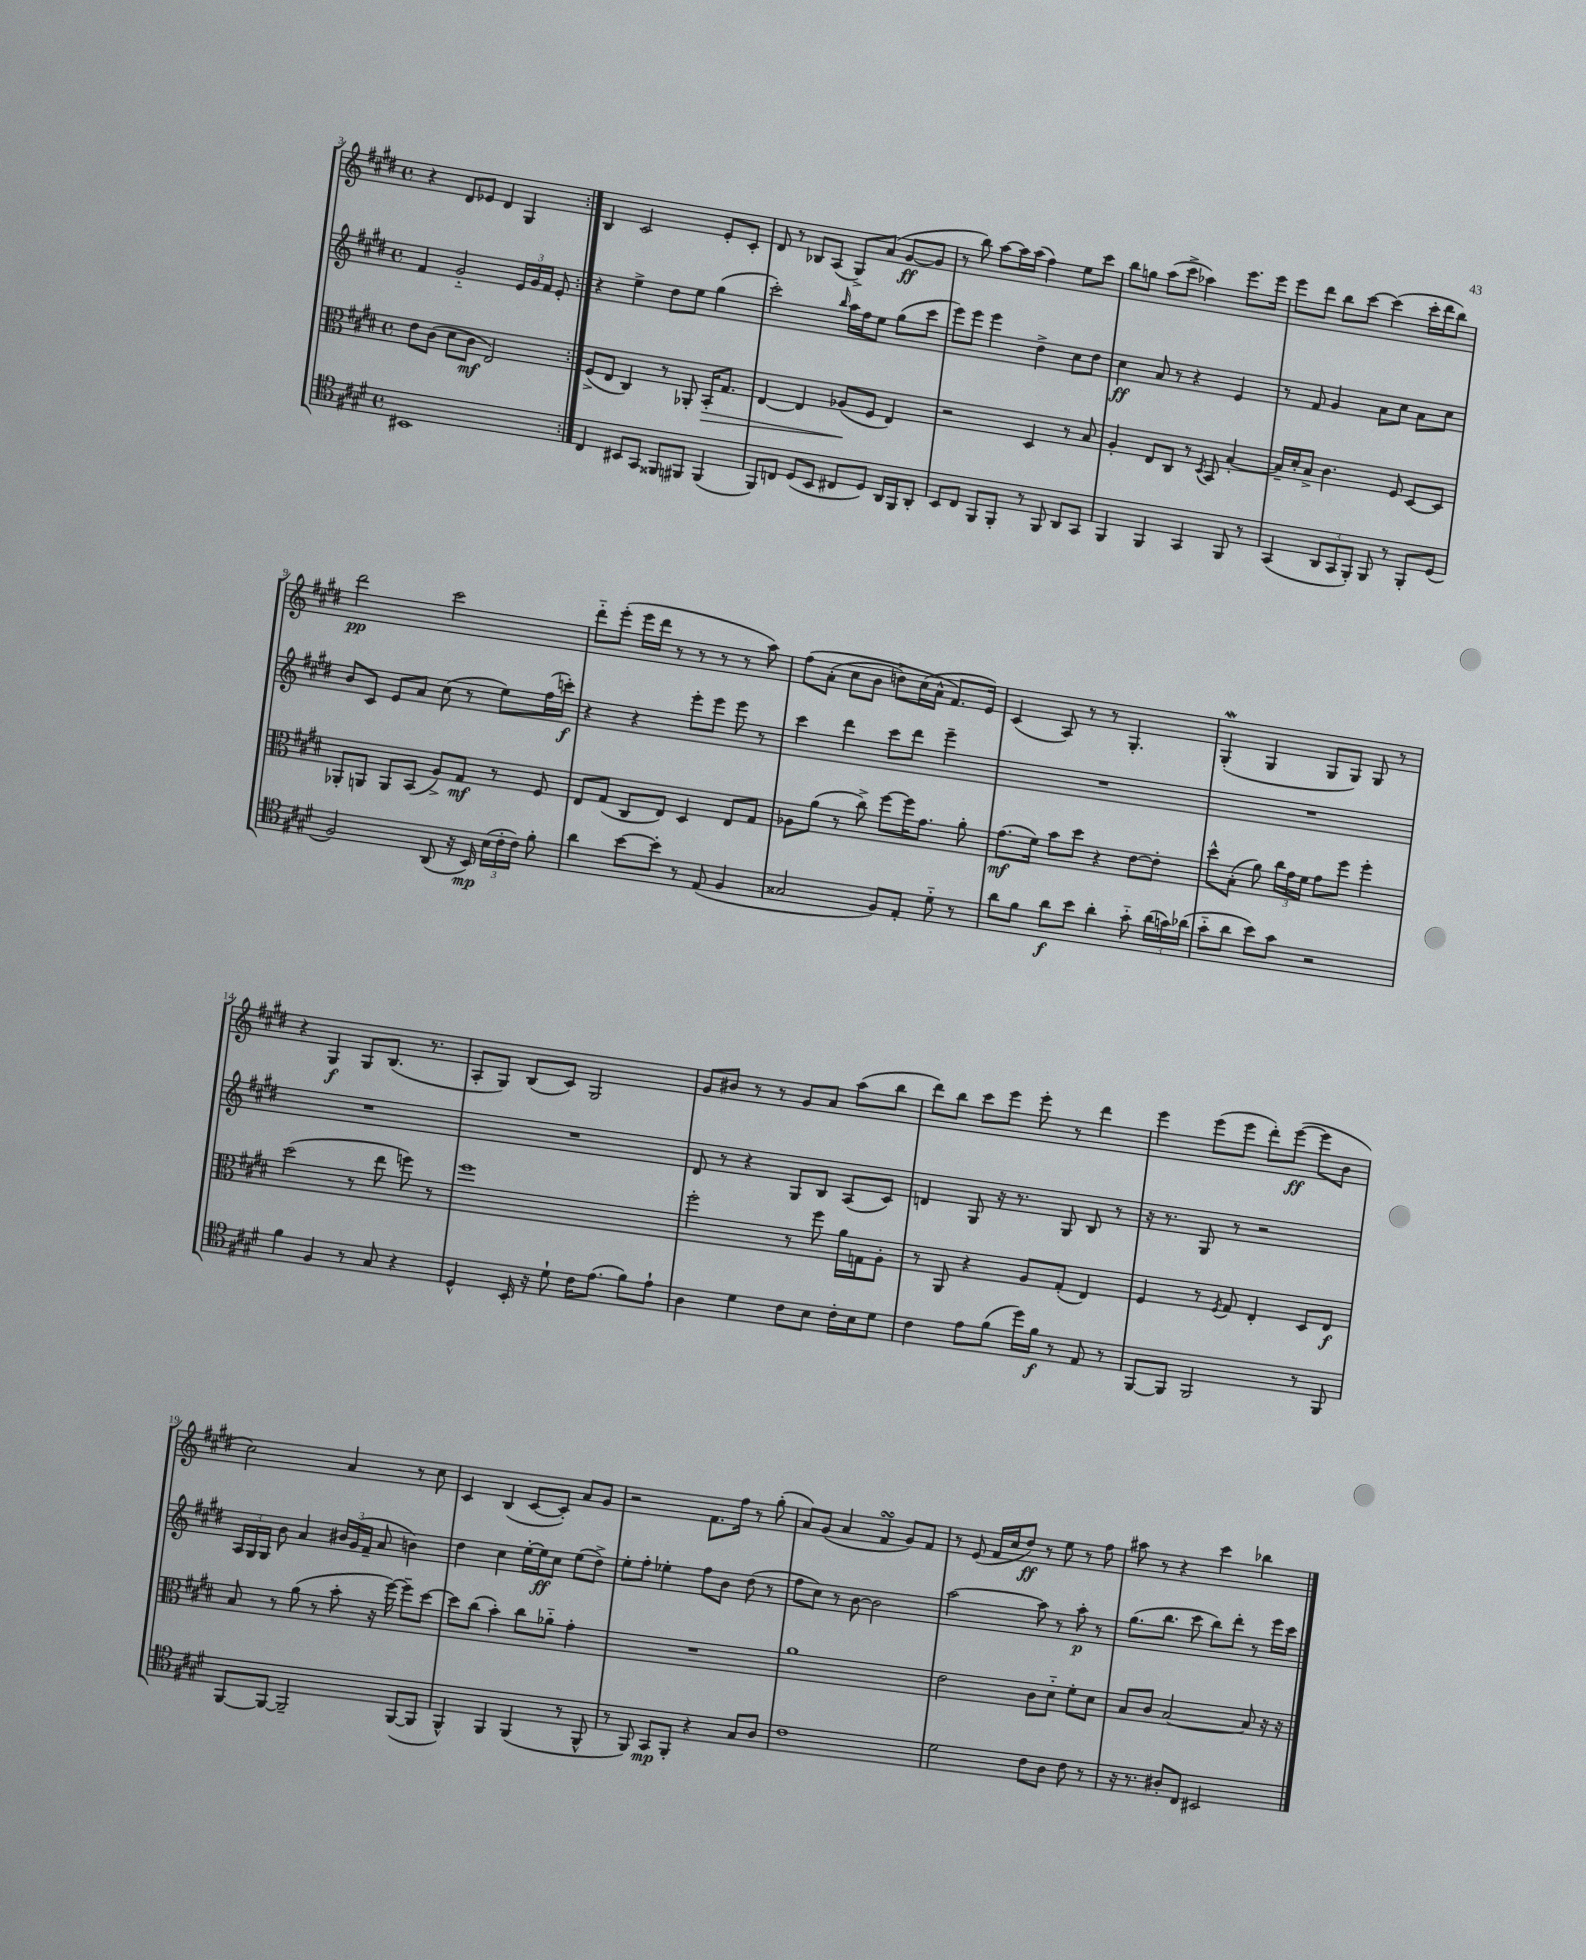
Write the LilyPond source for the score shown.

<<
\new StaffGroup <<
\new Staff = "s0" {
    \clef treble \key e \major \defaultTimeSignature \time 4/4
    \autoBeamOff \repeat volta 2 { r4 dis'8[ ees'8] dis'4 gis4 | }
    b4 cis'2 e'8[-. cis'8]-. |
    dis'8 r8 bes8[ a8]( gis8[->) a'8]( gis'8[~\ff gis'8] |
    r8 b''8) a''8[~ a''16 a''16]( fis''4) e''8[ cis'''8] |
    b''8[ g''8] a''8[( cis'''8]-> aes''4) e'''8.[ e'''16] |
    e'''8[ dis'''8] b''8[ cis'''8]~ cis'''4( cis'''16[-. dis'''16 b''8]) |
    dis'''2\pp cis'''2 |
    dis'''8[-_ e'''8]-.( e'''16[ dis'''16] r8 r8 r8 r8 a''8) |
    fis''8[\( a'8]-.( cis''8[ b'8] d''8[->) cis''16( a'16]-^ fis'8.[\) e'16]) |
    cis'4( a8) r8 r8 gis4.-. |
    gis4-.\mordent( gis4 gis8[ gis8]) gis8 r8 |
    r4 gis4\f gis8[ b8.]( r8. |
    a8[-. gis8]) b8[( cis'8]) gis2 |
    gis'8[ bis'8] r8 r8 gis'8[ a'8] a''8[( b''8] |
    dis'''8[) b''8] cis'''8[ e'''8] e'''8-. r8 dis'''4 |
    e'''4 e'''8[( e'''8] dis'''8[-.) e'''8]~\ff( e'''8[ b'8] |
    cis''2) a'4 r8 cis''8 |
    cis'4 b4( cis'8[~ cis'8]-.) a'8[ gis'8] |
    r2 fis'8.[ fis''16] r8 gis''8-.( |
    a'8[) gis'8]( a'4 fis'4\turn gis'8[) fis'8] |
    r8 e'8( fis'16[ cis''16 dis''8]\ff) r8 e''8 r8 fis''8 |
    ais''8 r8 r4 cis'''4 bes''4 \bar "|." |
}
\new Staff = "s1" {
    \clef treble \key e \major \defaultTimeSignature \time 4/4
    \autoBeamOff \repeat volta 2 { fis'4 gis'2-_ \tuplet 3/2 { e'16[ gis'16 fis'16] } e'8-. | }
    r4 e''4-> dis''8[ e''8] gis''4( |
    cis'''2-.) \grace { b''16 } a''16[ fis''16 e''8] gis''8[( cis'''8] |
    e'''8[) e'''8] e'''4 dis''4-> cis''8[ dis''8] |
    cis''4\ff a'8 r8 r4 e'4 |
    r8 fis'8 gis'4 a'8[ cis''8] a'8[ cis''8] |
    b'8[ cis'8] e'8[ a'8] cis''8( r8 e''8[) fis''16( c'''16]-.\f) |
    r4 r4 e'''8[-. e'''8] e'''8 r8 |
    cis'''4 dis'''4 cis'''8[ dis'''8] e'''4-- |
    R1 |
    R1 |
    R1 |
    R1 |
    dis'8 r8 r4 gis8[ b8] a8[( cis'8]) |
    d'4 gis8 r16 r8. gis8 b8 r8 |
    r16 r8. gis8 r8 r2 |
    \tuplet 3/2 { a16[ gis16 gis16] } b'8 a'4 \tuplet 3/2 { bis'16[ gis'16( fis'16]-- } a'8 b'4) |
    dis''4 cis''4 e''16[~-. e''16\ff cis''8] e''8[( dis''8]->) |
    e''8[-. fis''8]-. ees''4-. fis''8[ b'8] dis''8( r8 |
    fis''8[ cis''8]) r8 b'8~ b'2 |
    a''2~ a''8 r8 a''8-.\p r8 |
    gis''8.[( b''8.] cis'''8 b''8[) dis'''8]-. r8 e'''16[ cis'''16] \bar "|." |
}
\new Staff = "s2" {
    \clef alto \key e \major \defaultTimeSignature \time 4/4
    \autoBeamOff \repeat volta 2 { e'8[ cis'8]( dis'8[ cis'8]\mf e2) | }
    fis8[->( e8] cis4) r8 aes,8-. b,16[-.\> gis8.] |
    e4~ e4 aes8[\!( fis8] e4) |
    r2 dis4 r8 b8 |
    a4-. e8[ cis8] r8 \acciaccatura { dis8 } b,8 b4~-. |
    b16[-- dis'16-. b8]-> cis'4. fis8 dis8[~ dis8] |
    aes,8[-. a,8] a,8[ b,8]( a8[->) gis8]\mf r8 fis8 |
    e8[ gis8]( cis8[ e8]) dis4 e8[ gis8] |
    aes8[ a'8]( r8 cis''8->) fis''8[~ fis''16 gis'8.] a'8-. |
    gis'8.[\mf( fis'16]) b'8[ dis''8] r4 e'8[~ e'8]-. |
    dis''8[-^ b8]-.( a'8) \tuplet 3/2 { cis''16[ gis'16 fis'16] } gis'8[ fis''8] fis''4-. |
    dis''2( r8 e''8 f''8) r8 |
    fis''1 |
    fis''2-. r8 fis''8 a'16[ g16 a8]-. |
    r8 a,8 r4 a8[ gis8]-.( e4) |
    fis4 r8 \acciaccatura { fis8 } gis8 e4-. dis8[ e8]\f |
    b8 r8 a'8( r8 b'8-. r16 fis''16~) fis''8[-- dis''8]~ |
    dis''8[ cis''8]( b'4-.) cis''8[ aes'8]-_ gis'4-. |
    R1 |
    a'1 |
    e'2 cis'8[ dis'8]-_ fis'8[-. dis'8] |
    b8[ cis'8] b2~ b8 r16 r16 \bar "|." |
}
\new Staff = "s3" {
    \clef tenor \key e \major \defaultTimeSignature \time 4/4
    \autoBeamOff \repeat volta 2 { bis,1 | }
    cis4 bis,8[ gis,8] fisis,8[ fis,8] fis,4( |
    fis,8[) c8] dis8[( b,8] cis8[ dis8]) a,16[ fis,16 a,8]-. |
    b,8[ cis8] fis,8[ fis,8]-. r8 fis,8 a,8[ gis,8] |
    fis,4 fis,4 gis,4 fis,8 r8 |
    gis,4( \tuplet 3/2 { a,8[ gis,8 fis,8]-.) } fis,8 r8 fis,8[-. dis8]( |
    fis2) a,8( r16 b,16\mp) \tuplet 3/2 { b16[( cis'16-. cis'16]) } fis'8-. |
    a'4 b'8[~ b'8]-. r8 e8( fis4 |
    gisis2 fis8[) e8]-. dis'8-_ r8 |
    a'8[ fis'8] a'8[\f b'8] a'4-. gis'8-_ \tuplet 3/2 { a'16[( g'16) aes'16]( } |
    gis'8[-_ a'8] b'8[) gis'8] r2 |
    fis'4 fis4 r8 gis8 r4 |
    dis4-^ b,16-. r16 dis'8-! cis'16[ e'8.]( fis'8[) e'8]-! |
    a4 dis'4 cis'8[ b8] cis'16[-. b16 dis'8] |
    cis'4 e'8[ fis'8]( dis''16[) fis'16]\f r8 e8 r8 |
    fis,8[~ fis,8] fis,2 r8 fis,8 |
    fis,8[~ fis,8]~ fis,2-- fis,8[~( fis,8] |
    fis,4-^) fis,4 fis,4( r8 fis,8-^ |
    r8 fis,8) gis,8[\mp fis,8]-. r4 gis8[ a8] |
    cis'1 |
    dis'2 cis'8[ a8] cis'8 r8 |
    r16 r8. ais8[-. cis8] bis,2 \bar "|." |
}
>>
>>
\layout { \context { \Score currentBarNumber = #3 } }
